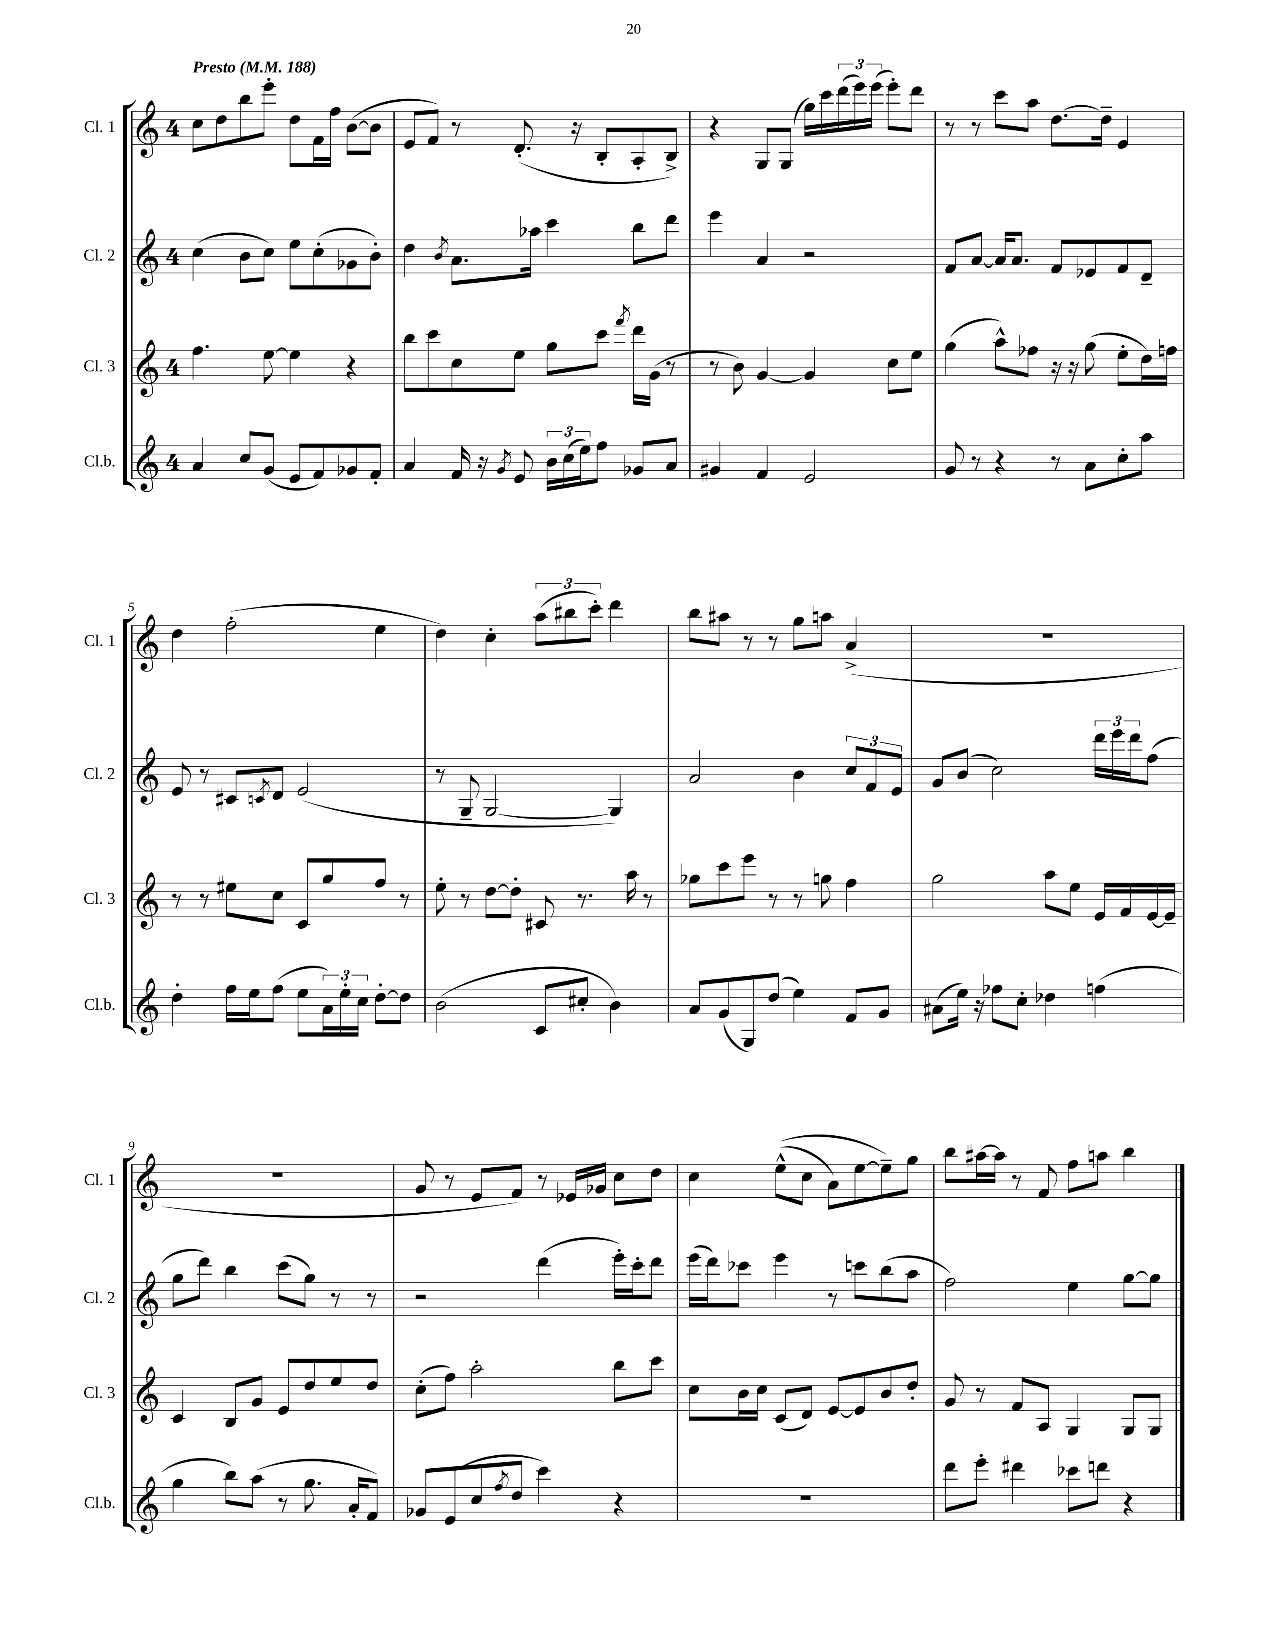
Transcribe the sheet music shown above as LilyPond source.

<<
\new StaffGroup <<
\new Staff = "s0" \with { instrumentName = "Cl. 1" shortInstrumentName = "Cl. 1" } {
    \clef treble \key c \major \once \override Staff.TimeSignature.style = #'single-digit \time 4/4 \tempo "Presto" 4 = 188
    c''8 d''8 b''8 e'''8-. d''8 f'16 f''16 b'8~( b'8 |
    e'8 f'8) r8 d'8.-.( r16 b8-. a8-. b8->) |
    r4 g8 g8( g''16) c'''16 \tuplet 3/2 { d'''16( e'''16) e'''16( } e'''8-.) d'''8 |
    r8 r8 c'''8 a''8 d''8.~ d''16-- e'4 |
    d''4 f''2-.( e''4 |
    d''4) c''4-. \tuplet 3/2 { a''8( bis''8 c'''8-.) } d'''4 |
    b''8 ais''8 r8 r8 g''8 a''8 a'4->( |
    r1 |
    R1 |
    g'8 r8 e'8 f'8) r8 ees'16 ges'16 c''8 d''8 |
    c''4 e''8-^(\( c''8 a'8) e''8~ e''8--\) g''8 |
    b''8 ais''16~ ais''16 r8 f'8 f''8 a''8 b''4 \bar "|." |
}
\new Staff = "s1" \with { instrumentName = "Cl. 2" shortInstrumentName = "Cl. 2" } {
    \clef treble \key c \major \once \override Staff.TimeSignature.style = #'single-digit \time 4/4
    c''4( b'8 c''8) e''8 c''8-.( ges'8 b'8-.) |
    d''4 \acciaccatura { b'8 } a'8. aes''16 c'''4 b''8 d'''8 |
    e'''4 a'4 r2 |
    f'8 a'8~ a'16 a'8. f'8 ees'8 f'8 d'8-- |
    e'8 r8 cis'8 \acciaccatura { c'8 } d'8 e'2( |
    r8 g8-- g2~ g4) |
    a'2 b'4 \tuplet 3/2 { c''8 f'8 e'8 } |
    g'8 b'8( c''2) \tuplet 3/2 { d'''16 e'''16 d'''16 } f''8( |
    g''8 d'''8) b''4 c'''8( g''8) r8 r8 |
    r2 d'''4( e'''16-.) c'''16-. d'''8 |
    e'''16( d'''16) ces'''8 e'''4 r8 c'''8 b''8( a''8 |
    f''2) e''4 g''8~ g''8 \bar "|." |
}
\new Staff = "s2" \with { instrumentName = "Cl. 3" shortInstrumentName = "Cl. 3" } {
    \clef treble \key c \major \once \override Staff.TimeSignature.style = #'single-digit \time 4/4
    f''4. e''8~ e''4 r4 |
    b''8 c'''8 c''8 e''8 g''8 c'''8 \acciaccatura { f'''8 } d'''16 g'16( r8 |
    r8 b'8) g'4~ g'4 c''8 e''8 |
    g''4( a''8-^) fes''8 r16 r16 g''8( e''8-. d''16) f''16 |
    r8 r8 eis''8 c''8 c'8 g''8 f''8 r8 |
    e''8-. r8 d''8~ d''8-. cis'8 r8. a''16 r8 |
    ges''8 c'''8 e'''8 r8 r8 g''8 f''4 |
    g''2 a''8 e''8 e'16 f'16 e'16~ e'16-- |
    c'4 b8 g'8 e'8 d''8 e''8 d''8 |
    c''8-.( f''8) a''2-. b''8 c'''8 |
    c''8 b'16 c''16 c'8( d'8) e'8~ e'8 b'8 d''8-. |
    g'8 r8 f'8 a8 g4 g8 g8 \bar "|." |
}
\new Staff = "s3" \with { instrumentName = "Cl.b." shortInstrumentName = "Cl.b." } {
    \clef treble \key c \major \once \override Staff.TimeSignature.style = #'single-digit \time 4/4
    a'4 c''8 g'8( e'8 f'8) ges'8 f'8-. |
    a'4 f'16 r16 \acciaccatura { g'8 } e'8 \tuplet 3/2 { b'16 c''16( e''16) } f''8 ges'8 a'8 |
    gis'4 f'4 e'2 |
    g'8 r8 r4 r8 a'8 c''8-. a''8 |
    d''4-. f''16 e''16 f''8( e''8 \tuplet 3/2 { a'16) e''16-. c''16 } d''8~-. d''8 |
    b'2( c'8 cis''8-. b'4) |
    a'8 g'8( g8) d''8( e''4) f'8 g'8 |
    ais'8( e''16) r16 fes''8 c''8-. des''4 f''4( |
    g''4 b''8) a''8( r8 g''8. a'16-. f'8) |
    ges'8 e'8( c''8 \acciaccatura { f''8 } d''8 c'''4) r4 |
    R1 |
    d'''8 e'''8-. dis'''4 ces'''8 d'''8 r4 \bar "|." |
}
>>
>>
